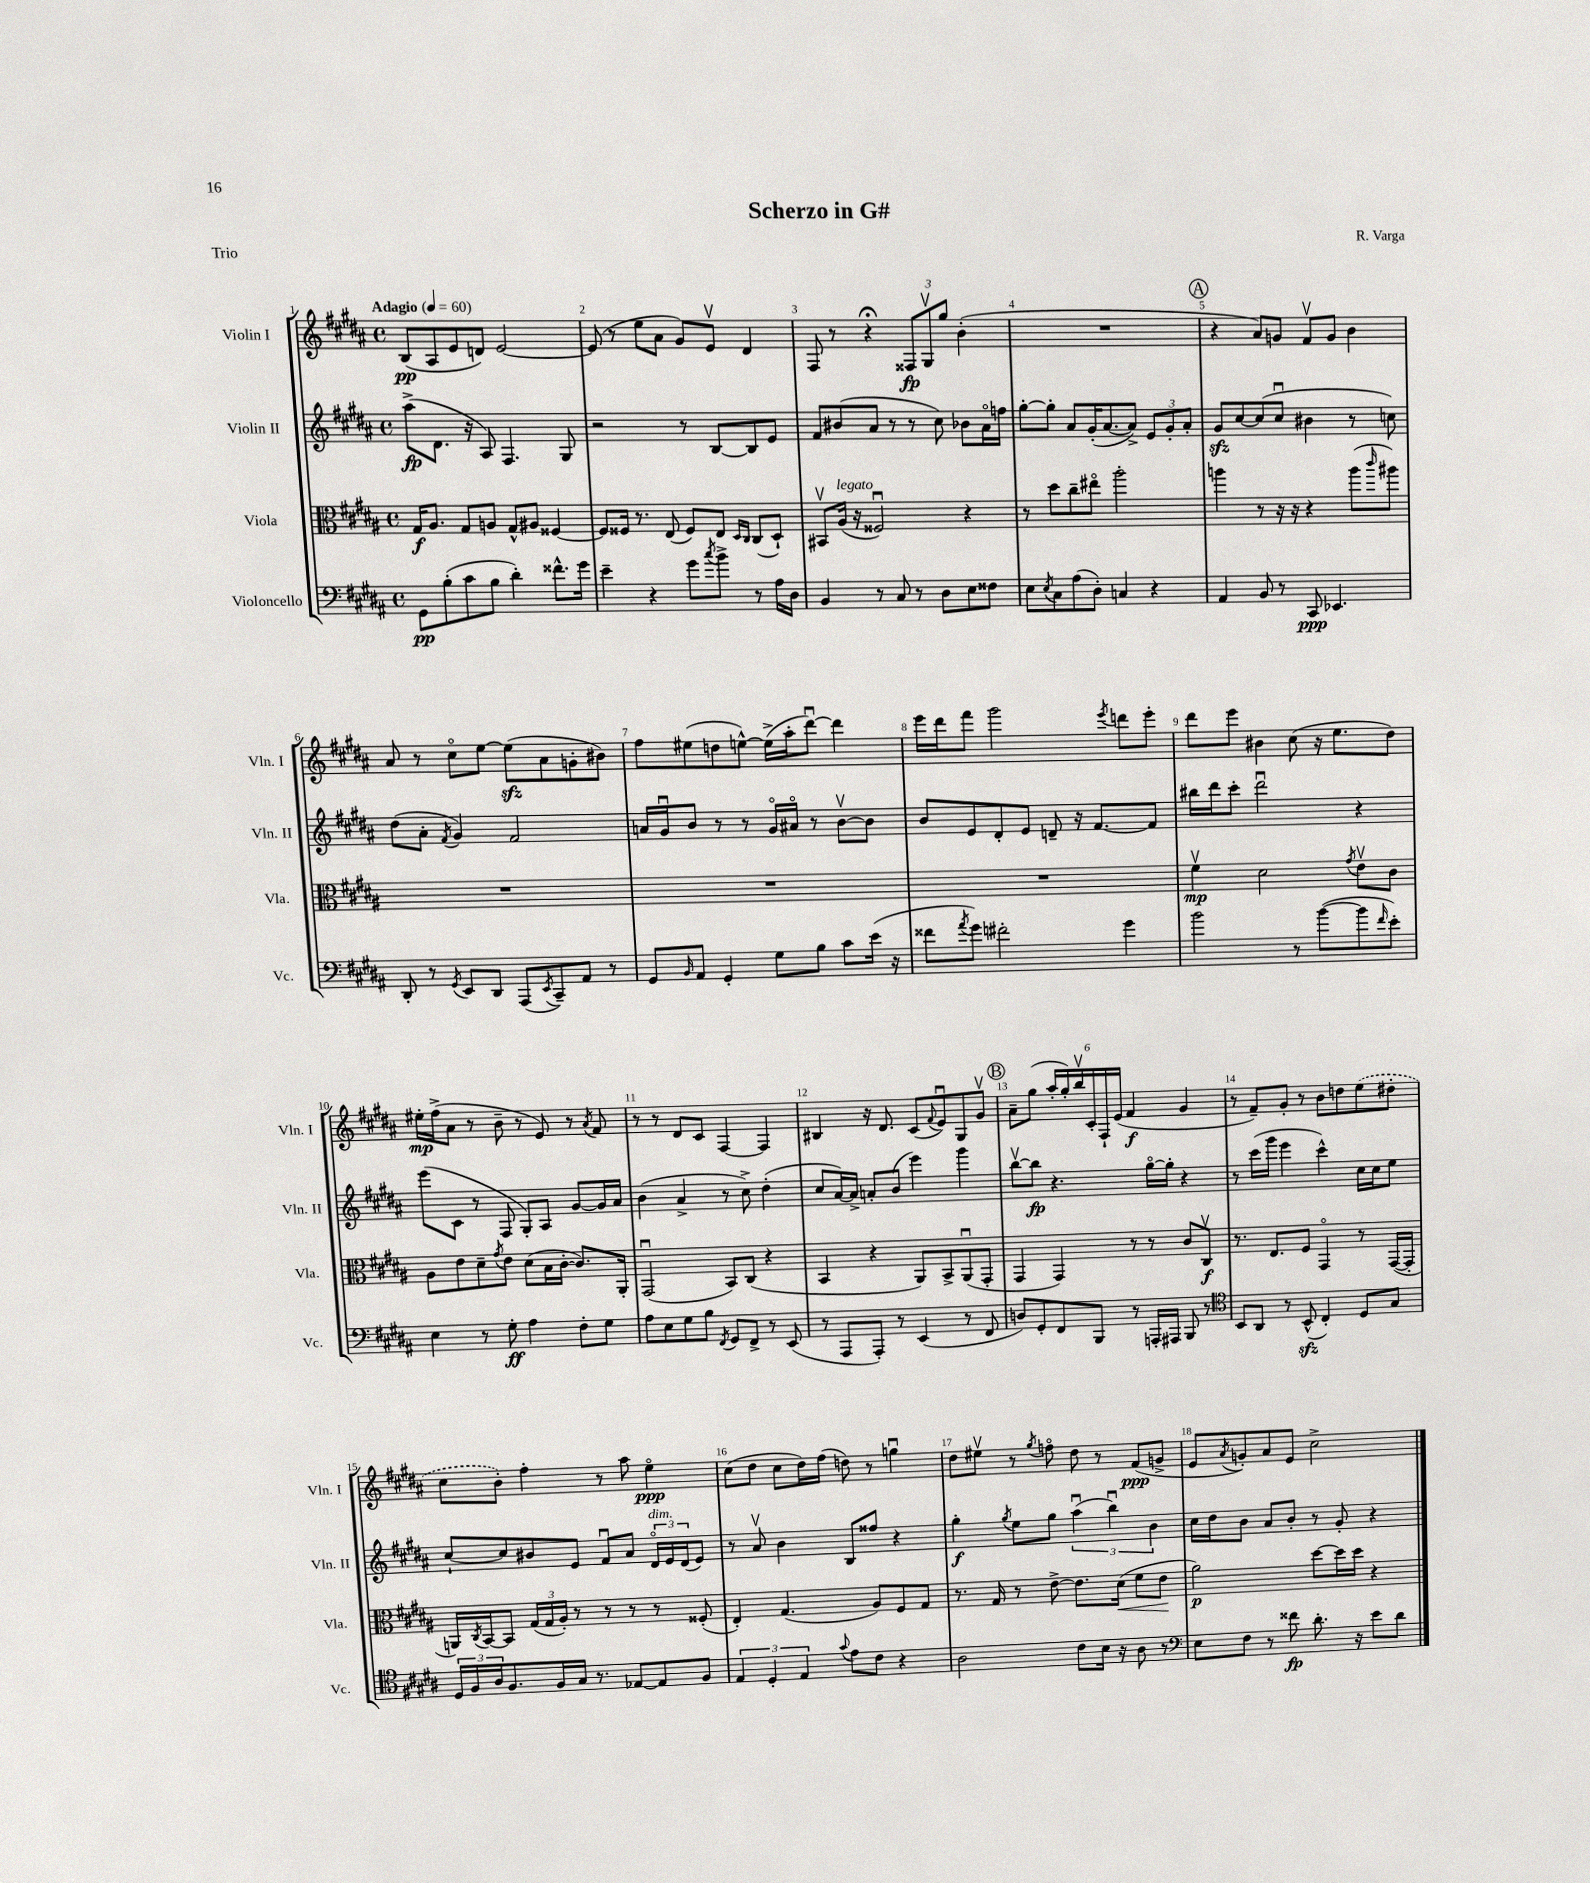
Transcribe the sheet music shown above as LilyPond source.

\header { title = "Scherzo in G#" composer = "R. Varga" piece = "Trio" }
<<
\new StaffGroup <<
\new Staff = "s0" \with { instrumentName = "Violin I" shortInstrumentName = "Vln. I" } {
    \clef treble \key b \major \defaultTimeSignature \time 4/4 \tempo "Adagio" 4 = 60
    b8\pp( ais8 e'8 d'8) e'2~ |
    e'8( r8 e''8 ais'8 gis'8) e'8\upbow dis'4 |
    fis8 r8 r4\fermata \tuplet 3/2 { fisis8\fp gis8\upbow gis''8 } b'4-.( |
    R1 |
    \mark \markup { \circle "A" } r4 ais'8) g'8 fis'8\upbow g'8 b'4 |
    ais'8 r8 cis''8\flageolet e''8~ e''8\sfz( ais'8 g'8-. bis'8) |
    fis''8 eis''8( d''8 e''8~-^) e''16->( ais''16-. dis'''8~\downbow) dis'''4 |
    e'''16 dis'''16 fis'''8 gis'''2 \acciaccatura { e'''8 } d'''8 e'''8-. |
    dis'''8 e'''8 bis'4 cis''8( r16 e''8. dis''8) |
    eis''16-.\mp fis''16->( ais'8 r8 b'8-- r8 e'8) r8 \acciaccatura { ais'8 } fis'8 |
    r8 r8 dis'8 cis'8 fis4~ fis4 |
    bis4 r16 dis'8. cis'8( \appoggiatura { fis'8 } e'8\downbow) gis8 gis'8\upbow |
    \mark \markup { \circle "B" } ais'8-- gis''8( \tuplet 6/4 { ais''16-. gis''16-.) b''16\upbow cis'16-. fis16-! e'16( } fis'4\f gis'4 |
    r8 fis'8--) gis'8-. r8 b'8 d''8 \once \slurDashed e''8( dis''8-. |
    cis''8 b'8-.) fis''4-. r8 ais''8 e''4\flageolet\ppp |
    cis''8( dis''8 cis''8 dis''16) fis''16( d''8) r8 g''4\downbow |
    dis''8 eis''8\upbow r8 \acciaccatura { gis''8 } f''8\flageolet dis''8 r8 fis'8\ppp( g'8-> |
    e'8 \acciaccatura { ais'8 } g'8-.) ais'8 e'8 cis''2-> \bar "|." |
}
\new Staff = "s1" \with { instrumentName = "Violin II" shortInstrumentName = "Vln. II" } {
    \clef treble \key b \major \defaultTimeSignature \time 4/4
    ais''8->\fp( dis'8. r16 ais8) fis4. gis8 |
    r2 r8 b8~ b8 e'8 |
    fis'8 bis'8( ais'8 r8 r8 cis''8) bes'8 ais'16\flageolet f''16 |
    gis''8~-. gis''8-. ais'8 gis'16-.( ais'8.~ ais'8->) \tuplet 3/2 { e'8 gis'8-. ais'8-. } |
    \mark \markup { \circle "A" } gis'8\sfz cis''8~ cis''8( cis''8\downbow bis'4 r8 c''8) |
    dis''8( ais'8-. \acciaccatura { fis'8 } gis'4) fis'2 |
    a'16 gis'16\downbow b'8 r8 r8 gis'16\flageolet ais'16\flageolet r8 b'8~\upbow b'8 |
    b'8 e'8 dis'8-. e'8 d'8-- r16 fis'8.~ fis'8 |
    bis''16 dis'''16 cis'''8-. dis'''2\downbow r4 |
    e'''8( cis'8 r8 fis8 gis8-.) ais8 gis'8~ gis'16 ais'16 |
    b'4( ais'4-> r8 cis''8->) dis''4-.( |
    cis''8 ais'16~) ais'16-> a'8-. b'8( e'''4) gis'''4 |
    \mark \markup { \circle "B" } b''8~\upbow b''8\fp r4. gis''16~\flageolet gis''16-. r4 |
    r8 cis'''16( gis'''16 e'''4 cis'''4-^) cis''16 cis''16 e''8 |
    cis''8~-! cis''8 bis'8 e'8 fis'8\downbow ais'8 \tuplet 3/2 { dis'16\flageolet^\markup { \italic "dim." } e'16 dis'16( } e'8) |
    r8 ais'8\upbow b'4 b8 fisis''8 r4 |
    gis''4-.\f \acciaccatura { gis''8 } e''8 gis''8 \tuplet 3/2 { ais''4\downbow( b''4\downbow) b'4 } |
    cis''16 dis''16 b'8 ais'8 b'8-. r8 gis'8-. r4 \bar "|." |
}
\new Staff = "s2" \with { instrumentName = "Viola" shortInstrumentName = "Vla." } {
    \clef alto \key b \major \defaultTimeSignature \time 4/4
    gis16\f ais8. gis8 a8 gis8-^ ais8 fisis4~ |
    fisis8 fisis16 r8. e8( fisis8) e8 \grace { dis16 cis16 } cis8( dis8-!) |
    bis,8\upbow ais16^\markup { \italic "legato" }( r16 fisis2\downbow) r4 |
    r8 dis''8 cis''8-- eis''8\flageolet ais''2-. |
    \mark \markup { \circle "A" } a''4 r8 r16 r16 r4 a''8( \grace { cis'''16 } ais''8) |
    R1 |
    R1 |
    R1 |
    fis'4\upbow\mp dis'2 \acciaccatura { gis'8 } e'8\upbow cis'8 |
    ais8 e'8 dis'8-- \acciaccatura { gis'8 } e'8 dis'8( b16 cis'16~-. cis'8.) ais,16-. |
    gis,2\downbow( b,8) cis8( r4 |
    b,4 r4 ais,8) b,8-> ais,8\downbow( gis,8-. |
    \mark \markup { \circle "B" } gis,4 gis,4) r8 r8 cis'8 cis8\upbow\f |
    r8. e8. fis8 gis,4\flageolet r8 gis,16~( gis,16-. |
    a,16) \acciaccatura { cis8 } b,16~ b,8 \tuplet 3/2 { gis16( gis16 ais16-.) } r8 r8 r8 r8 fisis8-.( |
    e4-.) gis4.( ais8) fis8 gis8 |
    r8. gis16 r8 e'8~-> e'8. dis'16\<( fis'8 e'8\! |
    ais'2\p) dis''8~ dis''16 dis''16 r4 \bar "|." |
}
\new Staff = "s3" \with { instrumentName = "Violoncello" shortInstrumentName = "Vc." } {
    \clef bass \key b \major \defaultTimeSignature \time 4/4
    gis,8\pp b8-.( cis'8 b8 dis'4-.) fisis'8.-^ gis'16 |
    e'4-- r4 gis'8 \acciaccatura { cis''8 } b'8-> r8 ais16 dis16 |
    b,4 r8 cis8 r8 dis8 e8 fisis8 |
    e8 \acciaccatura { e8 } cis8 ais8( dis8-.) c4 r4 |
    \mark \markup { \circle "A" } ais,4 b,8 r8 cis,8\ppp ees,4. |
    dis,8-. r8 \acciaccatura { gis,8 } e,8 dis,8 ais,,8( \acciaccatura { e,8 } cis,8--) ais,8 r8 |
    gis,8 \grace { b,16 } ais,8 gis,4-. gis8 b8 cis'8 e'16( r16 |
    fisis'8 \acciaccatura { ais'8 } gis'8) fis'2-. gis'4 |
    b'2 r8 b'8~( b'8 \grace { fis'16 } e'8-.) |
    e4 r8 gis8-.\ff ais4 fis8-. gis8 |
    ais8 e8 gis8 b8 \acciaccatura { fis,8 } gis,8 fis,8-> r8 e,8( |
    r8 ais,,8 ais,,8-.) r8 e,4( r8 fis,8 |
    \mark \markup { \circle "B" } d8) gis,8-. fis,8 b,,8 r8 a,,16-. ais,,16 b,,8 r8 |
    \clef tenor b,8 ais,8 r8 b,8-^\sfz( cis4-.) dis8 gis8 |
    \tuplet 3/2 { dis16 fis16 ais16 } fis8. fis16 gis16 r8. ees8~ ees8 fis8 |
    \tuplet 3/2 { e4 dis4-. e4 } \appoggiatura { gis'8 } e'8 cis'8 r4 |
    ais2 cis'8 b16 r16 ais8 r8 |
    \clef bass e8 fis8 r8 fisis'8\fp dis'8.-. r16 e'8 dis'8 \bar "|." |
}
>>
>>
\layout { \context { \Score \override BarNumber.break-visibility = ##(#f #t #t) barNumberVisibility = #all-bar-numbers-visible } }
